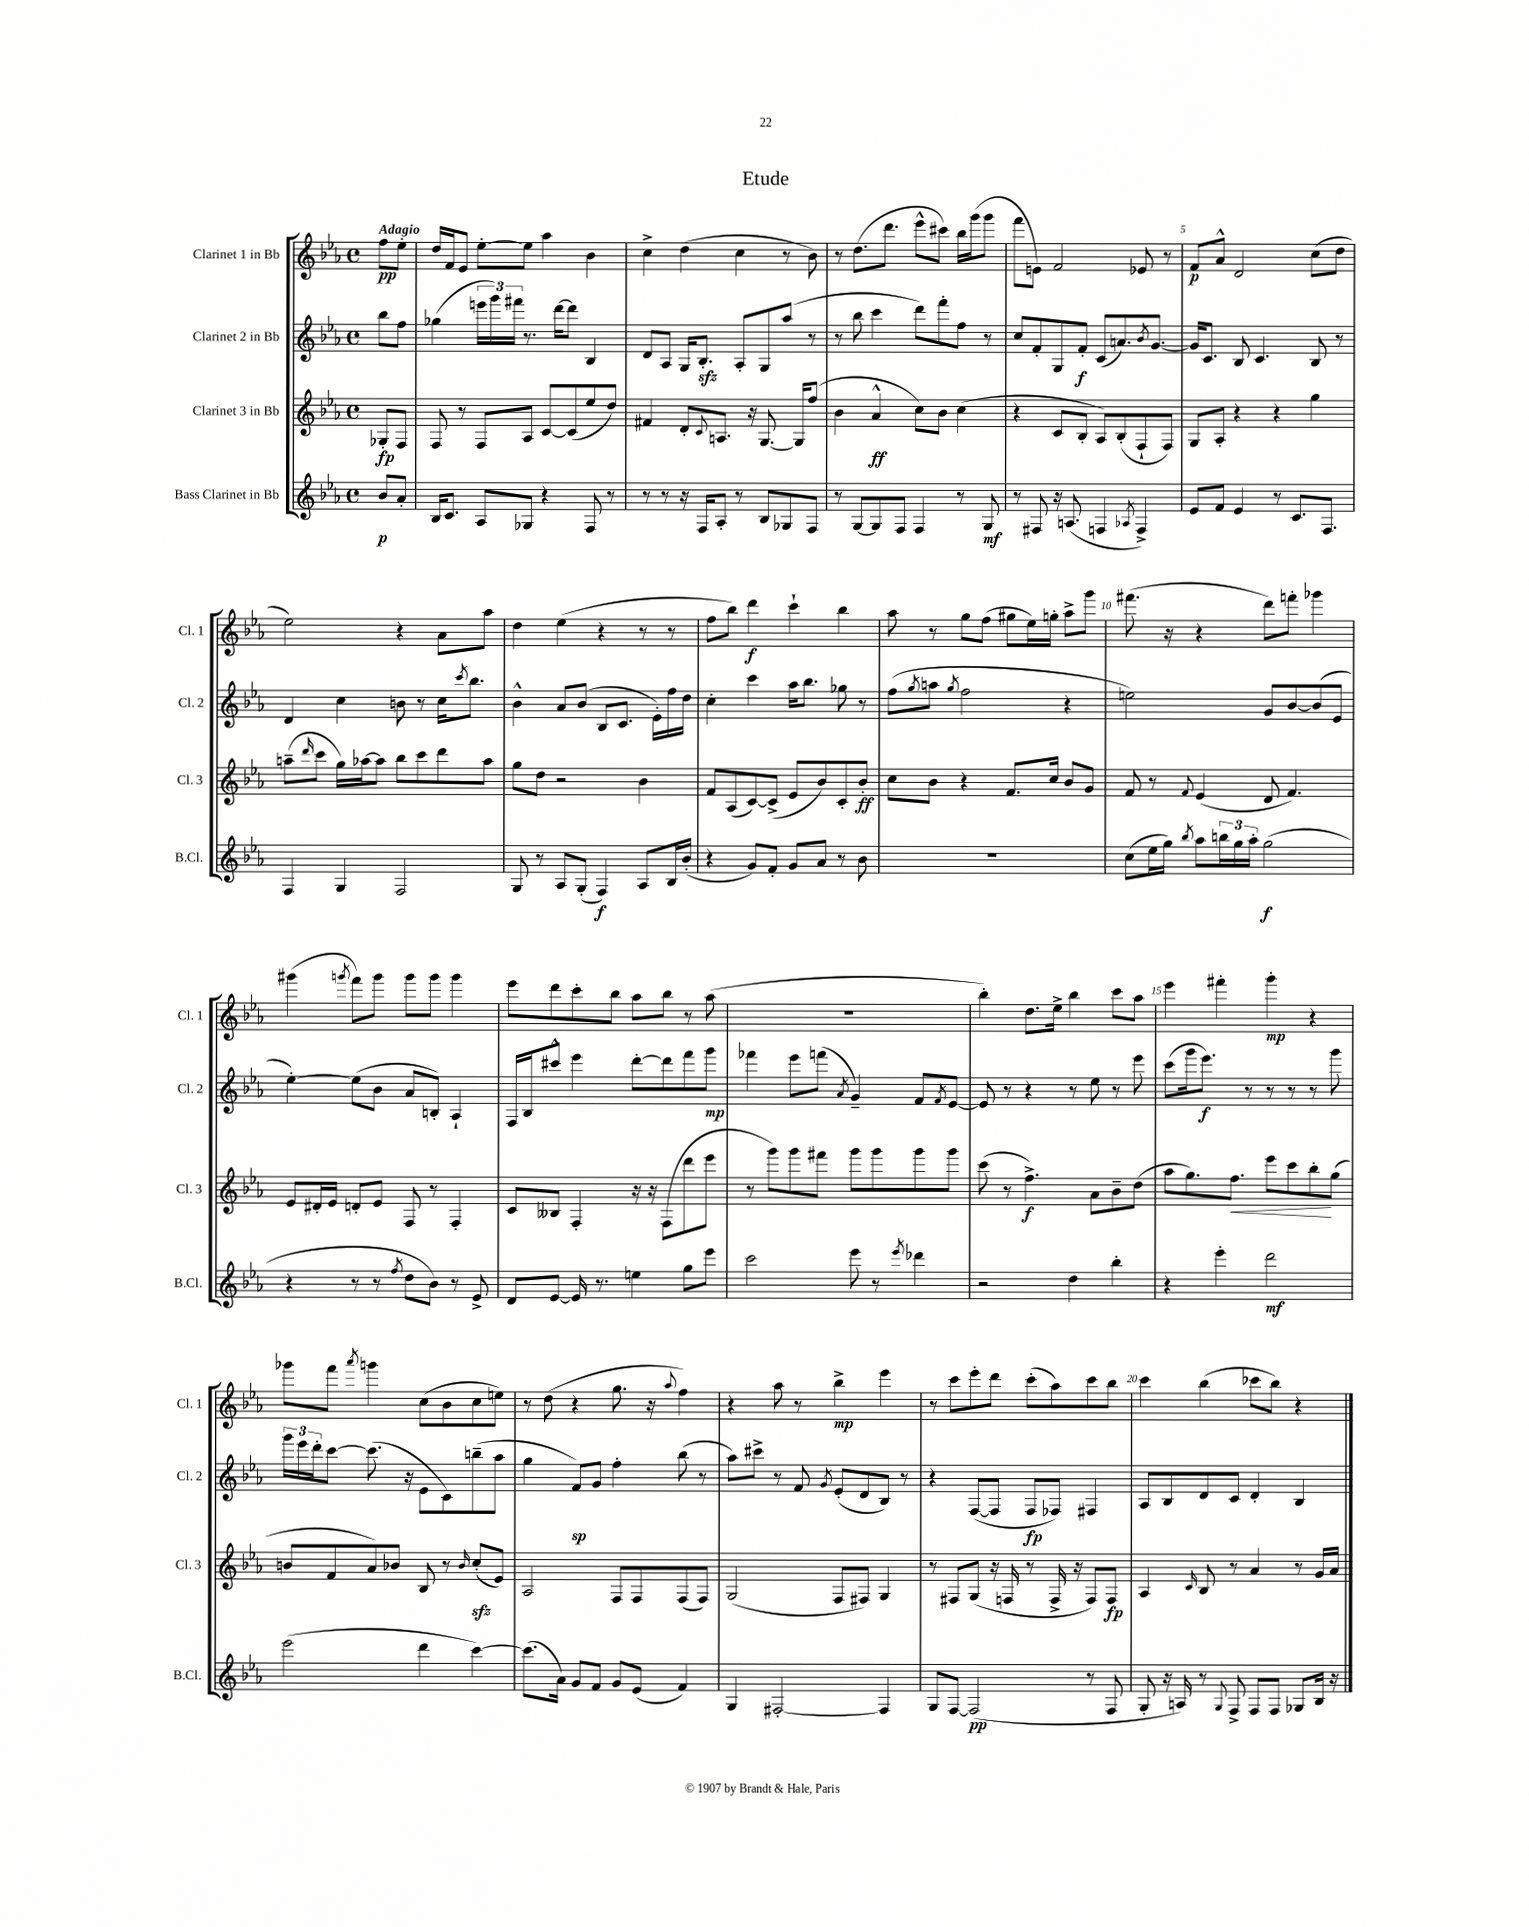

**kern	**kern	**kern	**kern
*staff4	*staff3	*staff2	*staff1
*clefG2	*clefG2	*clefG2	*clefG2
*k[b-e-a-]	*k[b-e-a-]	*k[b-e-a-]	*k[b-e-a-]
*M4/4	*M4/4	*M4/4	*M4/4
*met(c)	*met(c)	*met(c)	*met(c)
8b-	8G-'	8bb-	8ff
8a-'	8F	8ff	8ee-'
=	=	=	=
16B-	8F	(4gg-	16dd
8.c	.	.	16f
.	8r	.	8e-
8A-	8F	24eee	[8ee-'
.	.	24ggg)	.
.	.	24fff#	.
8G-	8A-	8.r	8ee-]
4r	[8c	.	4aa-
.	.	[16ddd	.
.	(8c]	8ddd]	.
8F	8ee-	4B-	4b-
8r	8dd)	.	.
=	=	=	=
8r	4f#	8d	4cc^
8r	.	8A-	.
16r	8d'	16G	(4dd
16F	.	8.B-'	.
.	8qqc	.	.
8A-'	8.A	.	.
8r	.	8A-'	4cc
.	16r	.	.
8B-	[8.G	8G	.
8G-	.	(8aa-	8r
.	16G]	.	.
8F	(8ff	8r	8b-)
=	=	=	=
8r	4b-	8r	8r
[8G	.	8bb-	(8.dd
8G]	4a-^^	4ccc	.
.	.	.	8.ddd
8F	.	.	.
4F	8cc)	8ddd)	8eee-^^
.	8b-	8fff'	8ccc#)
8r	(4cc	8ff	16bb-
.	.	.	(16ggg
8G	.	8r	8ggg
=	=	=	=
8r	4r	8cc	8fff
8F#	.	8f'	8e)
16r	8c	8G	2f
(8.A	.	.	.
.	8B-'	8f'	.
4F	8A-)	(8c	.
.	(8B-'	8.a)	.
8qA-	.	.	.
4F^)	8F`	.	8e-
.	.	8qb-	.
.	.	[8.g	.
.	8F)	.	8r
=	=	=	=
8e-	8G	16g]	8f
.	.	8.c	.
8f	8A-'	.	8a-^^
4e-	4r	8B-	2d
.	.	4.c	.
8r	4r	.	.
8.c	.	.	.
.	4gg	8B-	(8cc
8.F	.	.	.
.	.	8r	8dd
=	=	=	=
4F	(8aa~	4d	2ee-)
.	16qqddd	.	.
.	8ccc	.	.
4G	16gg)	4cc	.
.	[16aa-	.	.
.	8aa-]	.	.
2F	8bb-	8b	4r
.	8ccc	8r	.
.	8ddd	16cc	8a-
.	.	8qccc	.
.	.	8.bb-	.
.	8aa-	.	8aa-
=	=	=	=
8G	8gg	4b-^^	4dd
8r	8dd	.	.
8A-	2r	8a-	(4ee-
(8G'	.	(8b-	.
4F)	.	8B-	4r
.	.	8.c	.
8A-	4b-	.	8r
.	.	16e-')	.
16B-	.	16ff	8r
(16b-'	.	16dd	.
=	=	=	=
4r	8f	4cc'	8ff
.	(8A-	.	8bb-)
8g)	[8c)	4ccc	4ddd
8f'	(8c^]	.	.
8g	8e-	16aa-	4ccc`
.	.	8.bb-	.
8a-	8b-)	.	.
8r	8c'	8gg-	4bb-
8b-	8b-'	8r	.
=	=	=	=
1r	8cc	(8ff	8aa-
.	.	8qgg	.
.	8b-	8aa	8r
.	.	8qgg	.
.	4r	2ff	8gg
.	.	.	(8ff
.	8.f	.	8gg#
.	.	.	16ee-)
.	16cc	.	16gg'
.	8b-	4r	8aa-^
.	8g	.	8ggg
=	=	=	=
(8cc	8f	2ee)	(8.fff#
16ee-	8r	.	.
16gg)	.	.	16r
8qbb-	8qqf	.	.
8aa-	(4e-	.	4r
24bb	.	.	.
24gg	.	.	.
24aa-'	.	.	.
(2gg	8d	8g	8ddd)
.	4.f)	[8b-	8fff'
.	.	(8b-]	4ggg-
.	.	8e-	.
=	=	=	=
4r	8e-	[4ee-')	(4ggg#
.	16d#'	.	.
.	16e-	.	.
.	.	.	8qggg
8r	8d'	(8ee-]	8fff)
8r	8e-	8b-	8ggg
8qff	.	.	.
8dd	8F	8a-	8ggg
8b-)	8r	8B')	8ggg
8r	4F'	4A-`	4ggg
8e-^	.	.	.
=	=	=	=
8d	8c	16F	8eee-
.	.	16B-	.
[8e-	8B--	8ccc#^^	8ddd
16e-]	4F'	4eee-	8ccc'
8.r	.	.	.
.	.	.	8bb-
4ee	16r	[8ddd'	8aa-
.	16r	.	.
.	(8F	8ddd]	8bb-
8gg	8ddd	8fff	8r
8eee-	8eee-	8ggg	(8aa-
=	=	=	=
2ccc	8r	4fff-	1r
.	8ggg)	.	.
.	8ggg	8eee-	.
.	8fff#	(8fff	.
.	.	8qa-	.
8eee-	8ggg	4g~)	.
8r	8ggg	.	.
8qeee-	.	.	.
4ddd-	8ggg	8f	.
.	.	8qf	.
.	8ggg	[8e-	.
=	=	=	=
2r	(8ccc	8e-]	4bb-')
.	8r	8r	.
.	4.ff^)	4r	8.dd
.	.	.	16ee-^
4dd	.	8r	4bb-
.	8a-	8ee-	.
4bb-'	8b-~	8r	8ccc
.	(8dd	8eee-	8aa-
=	=	=	=
4r	8aa-	(8ccc	4eee-
.	8.gg)	16ggg	.
.	.	8.eee-)	.
4eee-'	.	.	4fff#'
.	8.ff	.	.
.	.	8r	.
2ddd	8eee-	8r	4ggg'
.	8ccc	8r	.
.	8bb-'	8r	4r
.	(8gg	8ggg	.
=	=	=	=
(2eee-	8b	24ggg	8ggg-
.	.	24eee-	.
.	.	24ddd'	.
.	8f	[8ccc	8fff
.	.	.	8qaaa-
.	8a-)	(8.ccc]	4ggg
.	8b-	.	.
.	.	16r	.
4ddd	8B-	8e-	(8cc
.	8r	8c)	8b-
.	16qqb-	.	.
[4ccc)	(8cc'	(8bb~	8cc
.	8e-)	8aa-	8ee)
=	=	=	=
(8.ccc]	2A-	4gg	8r
.	.	.	(8dd
16a-)	.	.	.
8g	.	8f)	4r
8f	.	8g	.
8g	8F	4ff'	8.gg
(8e-	8F	.	.
.	.	.	16r
.	.	.	8qqaa-
4f)	(8F	(8bb-	4ff)
.	8F)	8r	.
=	=	=	=
4G	(2G	8aa-)	4r
.	.	8ccc#^	.
[2F#'	.	8r	8aa-
.	.	8f	8r
.	.	8qg	.
.	8F	(8e-'	4bb-^
.	8F#)	8d	.
4F#]	4G	8B-)	4eee-
.	.	8r	.
=	=	=	=
8G	8r	4r	8r
[8F	8F#	.	8ccc
(2F]	(8G	([8F	8eee-'
.	16r	8F]	8ddd
.	16F	.	.
.	8r	8F	(8ccc'
.	16F^	8F-)	8aa-)
.	16r	.	.
8r	8F)	4F#	8ccc
8F	8F	.	8bb-
=	=	=	=
8G'	4A-	8A-	4ccc
16r	.	8B-	.
16A)	.	.	.
.	16qqc	.	.
8r	8B-	8d	(4bb-
8qqG	.	.	.
8F^	8r	8c	.
8F	4a-	4d'	8ccc-
8F	.	.	8bb-)
8G-	8r	4B-	4r
16B-	16g	.	.
16r	16a-	.	.
==	==	==	==
*-	*-	*-	*-
